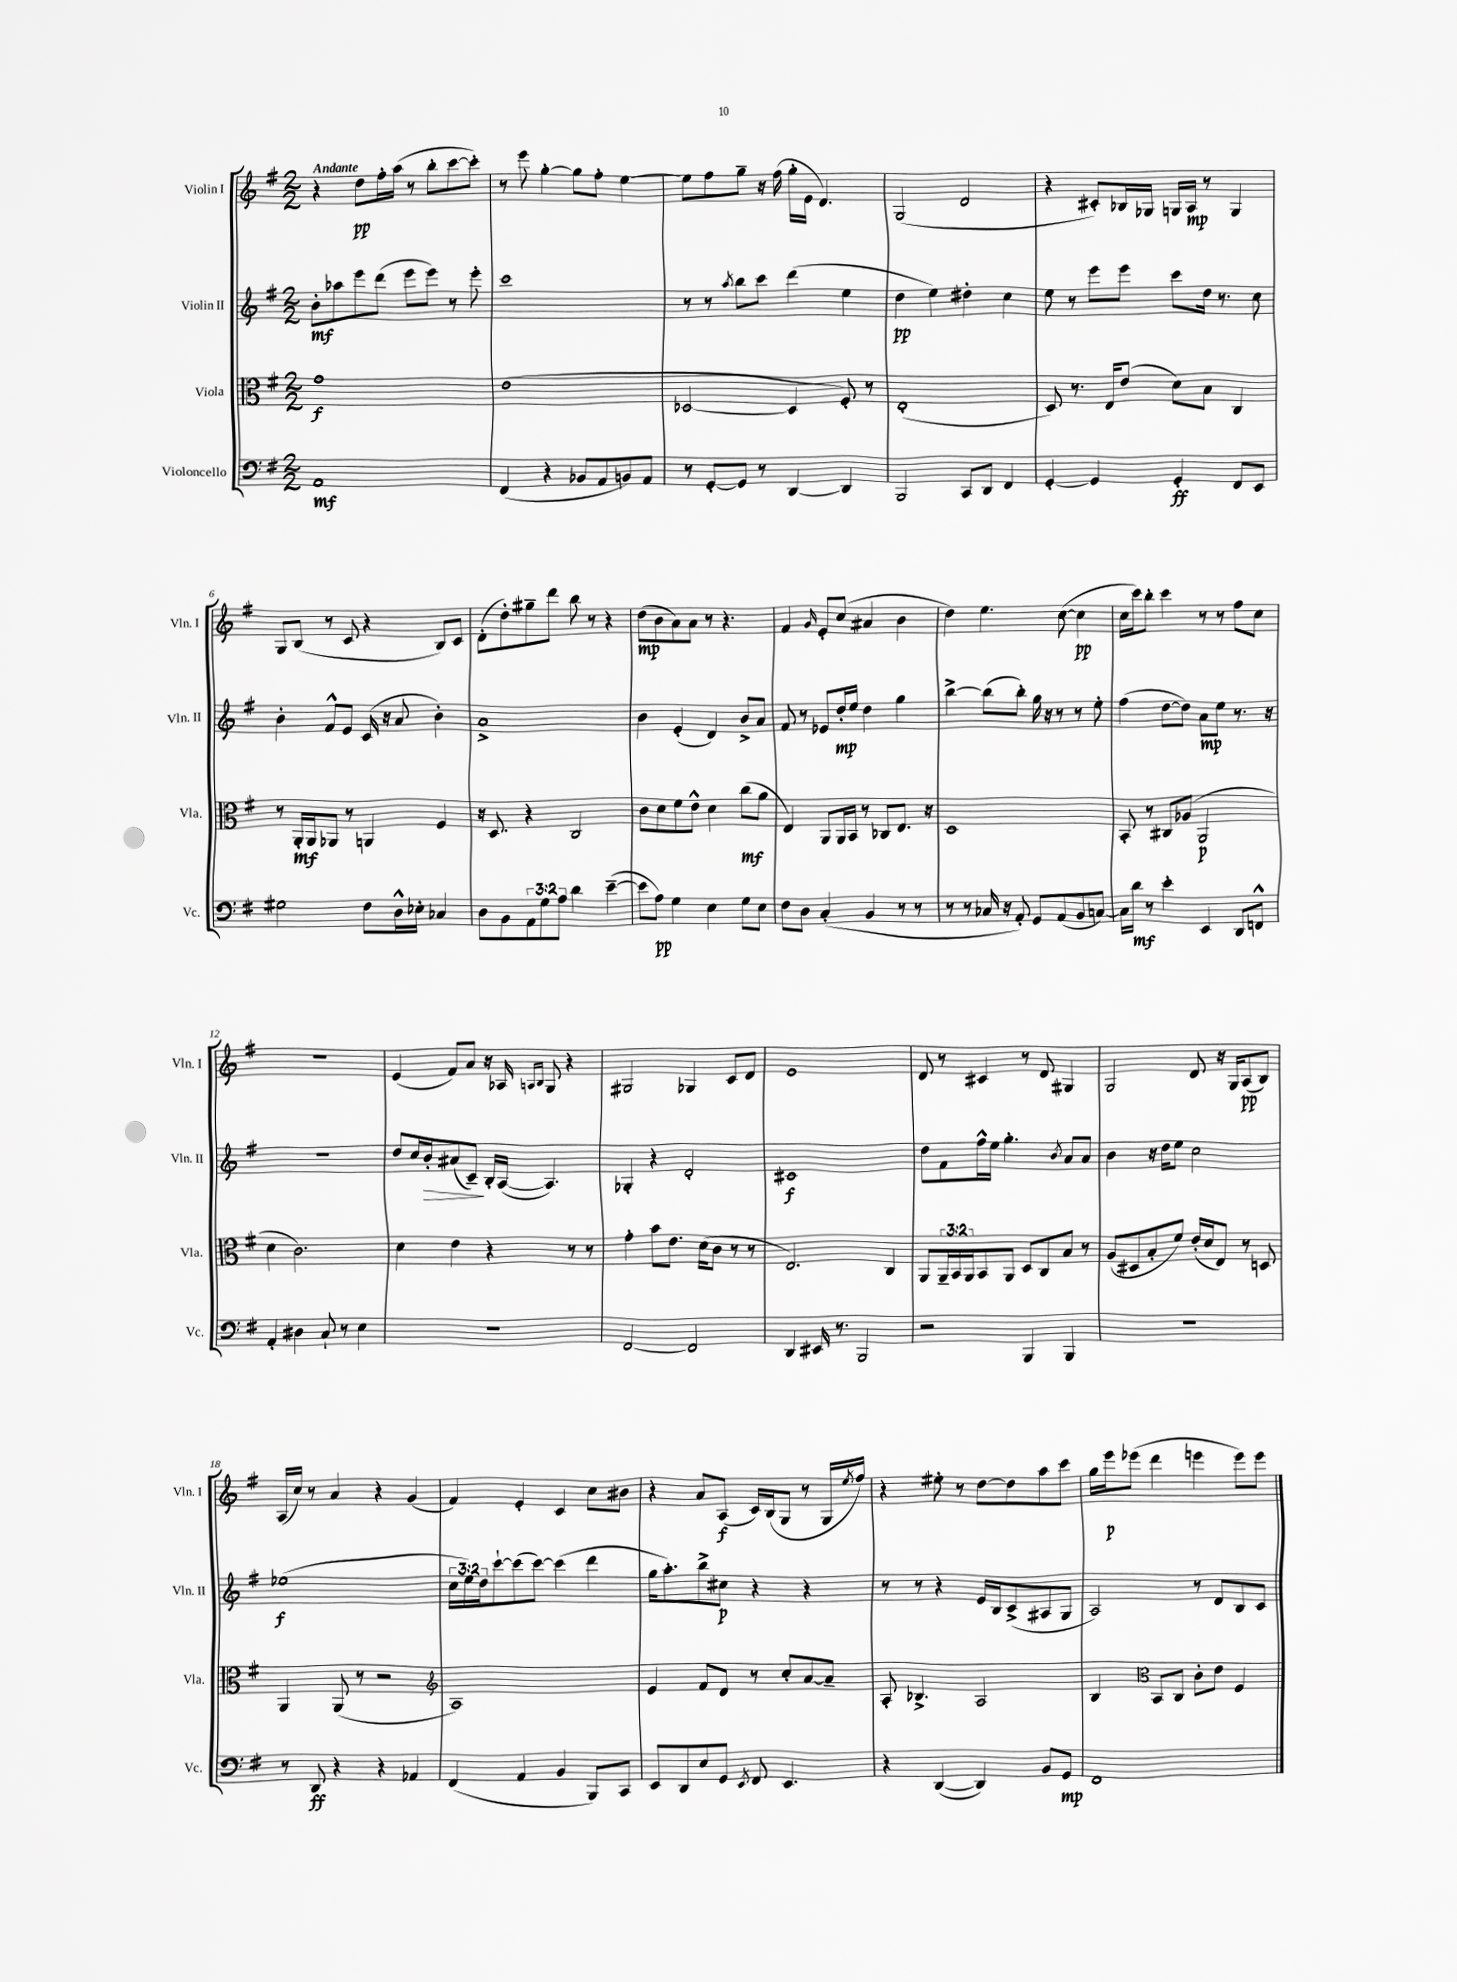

**kern	**dynam	**kern	**dynam	**kern	**dynam	**kern	**dynam
*part4	*part4	*part3	*part3	*part2	*part2	*part1	*part1
*staff4	*staff4	*staff3	*staff3	*staff2	*staff2	*staff1	*staff1
*I"Violoncello	*	*I"Viola	*	*I"Violin II	*	*I"Violin I	*
*I'Vc.	*	*I'Vla.	*	*I'Vln. II	*	*I'Vln. I	*
*clefF4	*	*clefC3	*	*clefG2	*	*clefG2	*
*k[f#]	*	*k[f#]	*	*k[f#]	*	*k[f#]	*
*M2/2	*	*M2/2	*	*M2/2	*	*M2/2	*
=1	=1	=1	=1	=1	=1	=1	=1
!	!	!	!	!	!	!LO:TX:a:B:t=Andante	!
1AA	mf	1g	f	8b'\L	mf	4r	.
.	.	.	.	8aa-X\	.	.	.
.	.	.	.	8eee\	.	8dd\L	pp
.	.	.	.	(8ddd\J	.	16ff#'\L	.
.	.	.	.	.	.	(16aa\JJ	.
.	.	.	.	8eee\L	.	8r	.
.	.	.	.	8eee\J)	.	8bb'\L	.
.	.	.	.	8r	.	[8ccc\	.
.	.	.	.	8eee'\	.	8ccc'\J])	.
=2	=2	=2	=2	=2	=2	=2	=2
(4FF#/	.	(1e	.	1ccc	.	8r	.
.	.	.	.	.	.	8eee\	.
4r	.	.	.	.	.	[4gg'\	.
8BB-X/L	.	.	.	.	.	8gg\L]	.
8AA/	.	.	.	.	.	8ff#'\J	.
8BBn/)	.	.	.	.	.	[4ee\	.
8AA/J	.	.	.	.	.	.	.
=3	=3	=3	=3	=3	=3	=3	=3
8r	.	[2D-X/	.	8r	.	8ee\L]	.
[8GG'/L	.	.	.	8r	.	8ff#\	.
.	.	.	.	8qaa/	.	.	.
8GG/J]	.	.	.	8bb\L	.	8gg~\J	.
8r	.	.	.	8ccc\J	.	16r	.
.	.	.	.	.	.	(16ff#\	.
[4DD/	.	4D-/]	.	(4ddd\	.	16gg'\LL	.
.	.	.	.	.	.	16e\JJ	.
.	.	.	.	.	.	4.d/)	.
4DD/]	.	8F#'/)	.	4ee\	.	.	.
.	.	8r	.	.	.	.	.
=4	=4	=4	=4	=4	=4	=4	=4
2BBB/	.	(1E'	.	4dd\	pp	(2G/	.
.	.	.	.	4ee\)	.	.	.
8CC/L	.	.	.	4dd#X'\	.	2d/	.
8DD/J	.	.	.	.	.	.	.
4FF#/	.	.	.	4cc\	.	.	.
=5	=5	=5	=5	=5	=5	=5	=5
[4GG'/	.	8D/)	.	8ee\	.	4r	.
.	.	8.r	.	8r	.	.	.
4GG/]	.	.	.	8eee\L	.	8c#X'/L)	.
.	.	16E/KL	.	.	.	.	.
.	.	(8e/J	.	8eee\J	.	16B-X/L	.
.	.	.	.	.	.	16G-X/JJ	.
4GG'/	ff	8d\L)	.	8ccc\L	.	16Gn/LL	.
.	.	.	.	.	.	16A/JJ	mp
.	.	8B\J	.	16dd\Jk	.	8r	.
.	.	.	.	8.r	.	.	.
8FF#/L	.	4C/	.	.	.	4G/	.
8EE/J	.	.	.	8cc\	.	.	.
!!LO:LB:g=z
=6	=6	=6	=6	=6	=6	=6	=6
2G#X\	.	8r	.	4b'\	.	8G/L	.
.	.	16AA'/LL	mf	.	.	(8B/J	.
.	.	16AA/J	.	.	.	.	.
.	.	8AA-X/J	.	8f#^^/L	.	8r	.
.	.	8r	.	8e/J	.	8c/	.
8F#\L	.	4AAn/	.	(16c/	.	4r	.
.	.	.	.	16r	.	.	.
16D^^\L	.	.	.	8a/	.	.	.
16E-X'\JJ	.	.	.	.	.	.	.
4C-X/	.	4F#/	.	4b'\)	.	8B/L)	.
.	.	.	.	.	.	8c/J	.
=7	=7	=7	=7	=7	=7	=7	=7
8D\L	.	16r	.	1a^	.	(8d'\L	.
.	.	8.D/	.	.	.	.	.
8BB\	.	.	.	.	.	8dd'\)	.
12AA\	.	4r	.	.	.	8gg#X~\	.
12G\	.	.	.	.	.	.	.
.	.	.	.	.	.	8ddd\J	.
12A\J	.	.	.	.	.	.	.
4d\	.	2C/	.	.	.	8bb\	.
.	.	.	.	.	.	8r	.
([4e~\	.	.	.	.	.	4r	.
=8	=8	=8	=8	=8	=8	=8	=8
8e\L]	.	8c\L	.	4b\	.	(8dd\L	mp
8A\J)	pp	8d\	.	.	.	8b\	.
4G\	.	8f#\	.	(4e'/	.	8a\)	.
.	.	8e^^\J	.	.	.	8a\J	.
4E\	.	4d\	.	4d/)	.	8r	.
.	.	.	.	.	.	4.r	.
8G\L	.	(8cc\L	mf	8b^/L	.	.	.
8E\J	.	8a\J	.	8a/J	.	.	.
=9	=9	=9	=9	=9	=9	=9	=9
8F#\L	.	4E/)	.	8f#/	.	4f#/	.
8D\J	.	.	.	8r	.	.	.
.	.	.	.	.	.	16qqg/	.
(4C'/	.	8AA/L	.	8e-X/L	.	8e'/L	.
.	.	16AA/L	.	16dd'/L	mp	(8cc/J	.
.	.	16BB/JJ	.	16ee/JJ	.	.	.
4BB/	.	8r	.	4dd\	.	4a#X/	.
.	.	8C-X/L	.	.	.	.	.
8r	.	8.E/J	.	4gg\	.	4b\	.
8r	.	.	.	.	.	.	.
.	.	16r	.	.	.	.	.
=10	=10	=10	=10	=10	=10	=10	=10
8r	.	1D	.	[4bb^\	.	4dd\)	.
8r	.	.	.	.	.	.	.
16C-X/	.	.	.	(8bb\L]	.	4.ee\	.
16r	.	.	.	.	.	.	.
8AA'/)	.	.	.	8bb'\J)	.	.	.
8GG/L	.	.	.	16gg\	.	.	.
.	.	.	.	16r	.	.	.
(8AA/	.	.	.	8r	.	([8cc\	.
8BB/	.	.	.	8r	.	4cc\]	pp
[8Cn/J)	.	.	.	8ee'\	.	.	.
=11	=11	=11	=11	=11	=11	=11	=11
16C\LL]	.	8BB'/	.	(4ff#\	.	16cc\LL	.
16d\JJ	mf	.	.	.	.	16ccc\J)	.
8r	.	8r	.	.	.	8bb'\J	.
4e'\	.	8C#X/L	.	[8dd\L	.	4ccc\	.
.	.	(8A-X/J	.	8dd\J])	.	.	.
4EE/	.	2AA/	p	8a\L	mp	8r	.
.	.	.	.	8ee\J	.	8r	.
8DD/L	.	.	.	8.r	.	8ff#\L	.
8FFn^^/J	.	.	.	.	.	8cc\J	.
.	.	.	.	16r	.	.	.
!!LO:LB:g=z
=12	=12	=12	=12	=12	=12	=12	=12
4AA'/	.	4d\	.	1r	.	1r	.
4D#X\	.	2.c\)	.	.	.	.	.
8C`/	.	.	.	.	.	.	.
8r	.	.	.	.	.	.	.
4E\	.	.	.	.	.	.	.
=13	=13	=13	=13	=13	=13	=13	=13
1r	.	4d\	.	8dd/L	.	(4e/	.
.	.	.	.	16cc/L	.	.	.
!	!	!	!	!	!LO:HP:b	!	!
.	.	.	.	16b'/J	>	.	.
.	.	4e\	.	(8a#X/	.	8f#/L)	.
.	.	.	.	8c~/J)	.	8a/J	.
.	.	4r	.	16B'/LL	]	16r	.
.	.	.	.	([16A/JJ	.	16A-X/	.
.	.	.	.	.	.	16qqAn/LL	.
.	.	.	.	.	.	16qqB/JJ	.
.	.	.	.	4.A/])	.	8G/	.
.	.	8r	.	.	.	4r	.
.	.	8r	.	.	.	.	.
=14	=14	=14	=14	=14	=14	=14	=14
[2FF#/	.	4g'\	.	4G-X'/	.	2G#X/	.
.	.	8b\L	.	4r	.	.	.
.	.	8.e\J	.	.	.	.	.
2FF#/]	.	.	.	2d'/	.	4G-X/	.
.	.	(16d\KL	.	.	.	.	.
.	.	8c\J	.	.	.	.	.
.	.	8r	.	.	.	8c/L	.
.	.	8r	.	.	.	8d/J	.
=15	=15	=15	=15	=15	=15	=15	=15
4DD/	.	2.E/)	.	1c#X	f	1e	.
16EE#X/	.	.	.	.	.	.	.
8.r	.	.	.	.	.	.	.
2BBB/	.	.	.	.	.	.	.
.	.	4C/	.	.	.	.	.
=16	=16	=16	=16	=16	=16	=16	=16
2r	.	8AA/L	.	8dd\L	.	8d/	.
.	.	24AA~/L	.	8f#\	.	8r	.
.	.	24BB/	.	.	.	.	.
.	.	24AA/J	.	.	.	.	.
.	.	8BB/	.	16ff#^^\L	.	4c#X/	.
.	.	.	.	16ee\JJ	.	.	.
.	.	8AA/J	.	4.gg'\	.	.	.
4BBB/	.	8D/L	.	.	.	8r	.
.	.	8C/	.	.	.	8d/	.
.	.	.	.	8qb/	.	.	.
4BBB/	.	8B/J	.	8a/L	.	4G#X/	.
.	.	8r	.	8a/J	.	.	.
=17	=17	=17	=17	=17	=17	=17	=17
1r	.	(8A/L	.	4b\	.	2G/	.
.	.	8D#X/	.	.	.	.	.
.	.	8B'/	.	16r	.	.	.
.	.	.	.	16dd\KL	.	.	.
.	.	8f#/J)	.	8ee\J	.	.	.
.	.	(16e'/LL	.	2cc\	.	8d/	.
.	.	16d/J	.	.	.	.	.
.	.	8E/J)	.	.	.	16r	.
.	.	.	.	.	.	16G/KL	.
.	.	8r	.	.	.	(8A/	pp
.	.	8Dn/	.	.	.	8B/J)	.
!!LO:LB:g=z
=18	=18	=18	=18	=18	=18	=18	=18
8r	.	4AA/	.	(1ee-X	f	(16A/LL	.
.	.	.	.	.	.	16cc/JJ)	.
8DD/	ff	.	.	.	.	8r	.
4r	.	(8AA/	.	.	.	4a/	.
.	.	8r	.	.	.	.	.
4r	.	2r	.	.	.	4r	.
4AA-X/	.	.	.	.	.	(4g/	.
=19	=19	=19	=19	=19	=19	=19	=19
*	*	*clefG2	*	*	*	*	*
(4FF#/	.	1A)	.	24cc\LL	.	4f#/)	.
.	.	.	.	24ee\)	.	.	.
.	.	.	.	24dd\J	.	.	.
.	.	.	.	[8ccc`\	.	.	.
4AA/	.	.	.	(8ccc\]	.	4e'/	.
.	.	.	.	[8ccc\J)	.	.	.
4BB/	.	.	.	(4ccc\]	.	4c/	.
8BBB/L)	.	.	.	4ddd\	.	8cc\L	.
8CC/J	.	.	.	.	.	8b#X\J	.
=20	=20	=20	=20	=20	=20	=20	=20
8EE/L	.	4e/	.	16gg\KL	.	4r	.
.	.	.	.	8.aa'\)	.	.	.
8DD/	.	.	.	.	.	.	.
8E/	.	8f#/L	.	8bb^\	.	8a/L	.
8GG/J	.	8d/J	.	8cc#X\J	p	(8A/J	f
8qEE/	.	.	.	.	.	.	.
8FF#/	.	8r	.	4r	.	16c/LL)	.
.	.	.	.	.	.	(16B/J	.
4.EE/	.	8cc'/L	.	.	.	8G/J	.
.	.	[8a/	.	4r	.	8r	.
.	.	8a~/J]	.	.	.	16G/LL	.
.	.	.	.	.	.	8qee/	.
.	.	.	.	.	.	16ff#/JJ)	.
=21	=21	=21	=21	=21	=21	=21	=21
4r	.	8A'/	.	8r	.	4r	.
.	.	4.B-X^/	.	8r	.	.	.
([4DD/	.	.	.	4r	.	8ee#X'\	.
.	.	.	.	.	.	8r	.
4DD/])	.	2A/	.	16e/LL	.	[8dd\L	.
.	.	.	.	16B/J	.	.	.
.	.	.	.	(8c^/	.	8dd\]	.
8BB/L	.	.	.	8A#X/	.	8aa\	.
8GG/J	mp	.	.	8G/J	.	8ccc\J	.
=22	=22	=22	=22	=22	=22	=22	=22
1FF#	.	4B/	.	2A/)	.	16gg\LL	.
.	.	.	.	.	.	16eee\J	p
.	.	.	.	.	.	(8eee-X\J	.
*	*	*clefC3	*	*	*	*	*
.	.	8BB/L	.	.	.	4ddd\	.
.	.	8C/J	.	.	.	.	.
.	.	8c'\L	.	8r	.	4eeen\	.
.	.	8e\J	.	8d/L	.	.	.
.	.	4F#/	.	8B/	.	8eee\L)	.
.	.	.	.	8c/J	.	8eee\J	.
==	==	==	==	==	==	==	==
*-	*-	*-	*-	*-	*-	*-	*-
